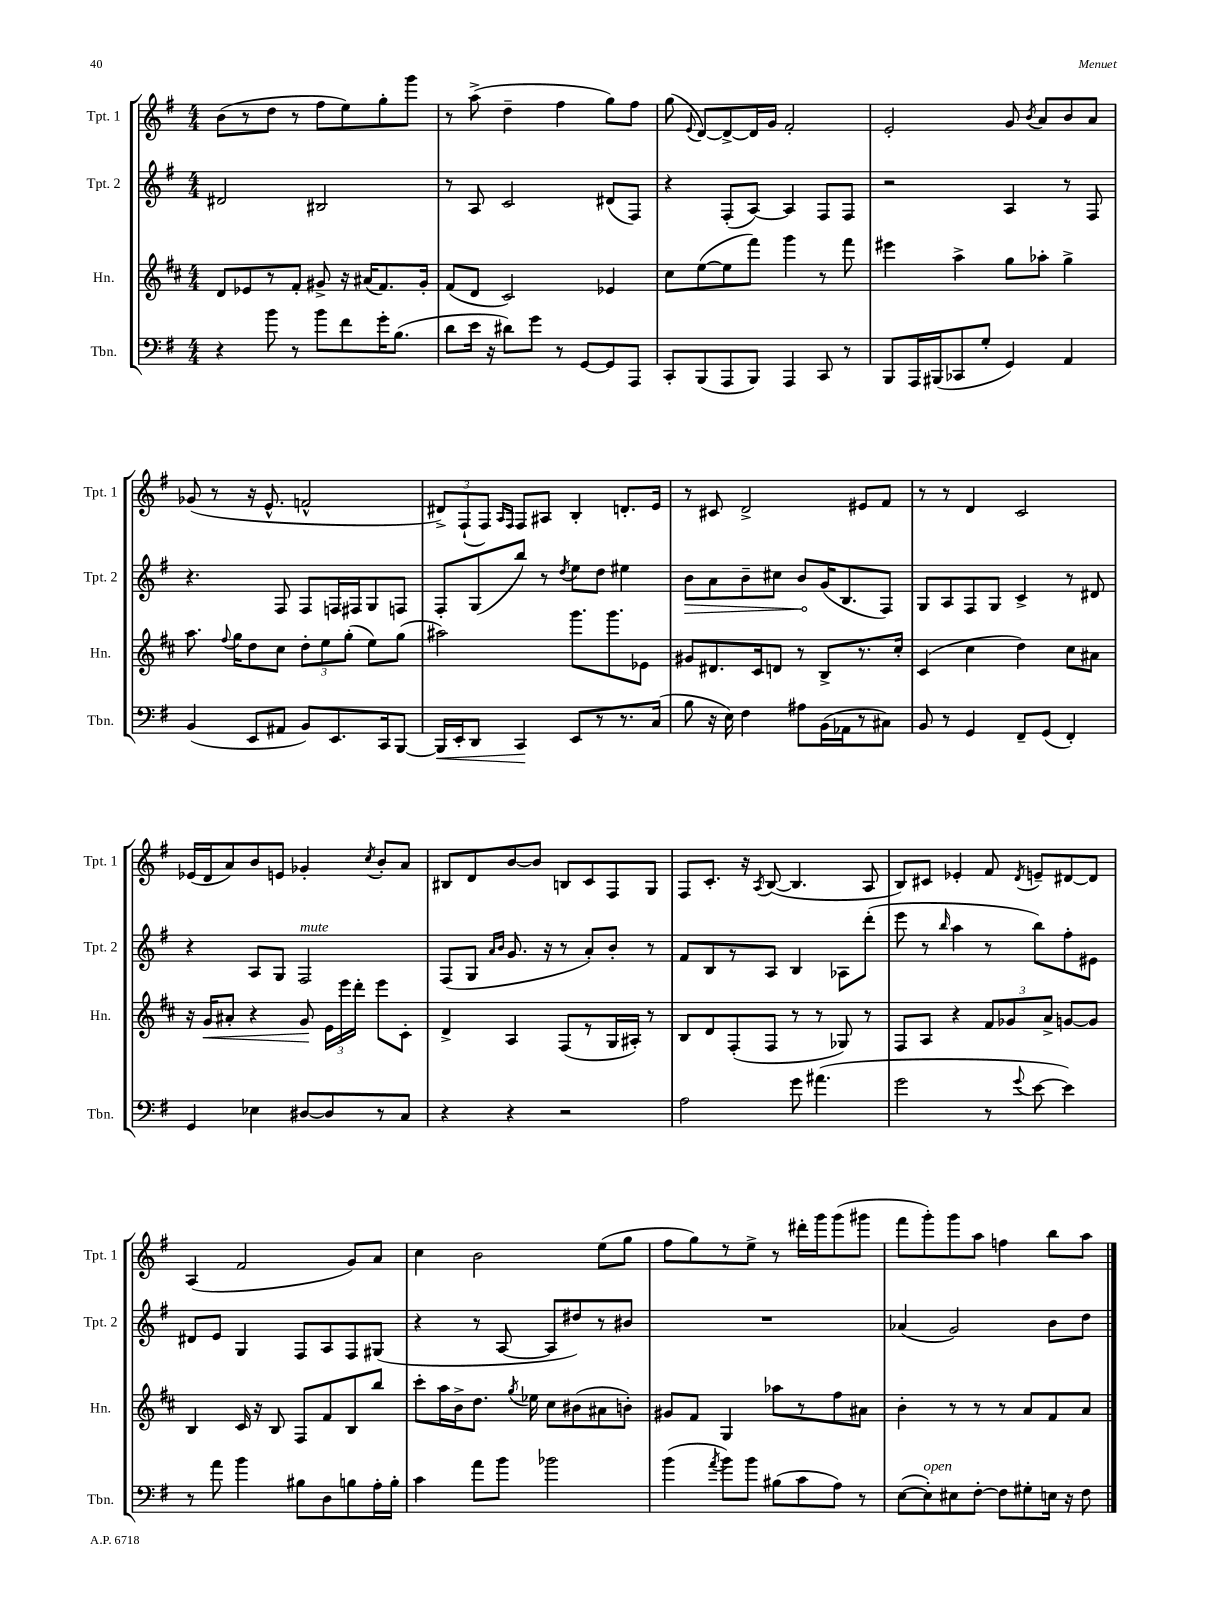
<<
\new StaffGroup <<
\new Staff = "s0" \with { instrumentName = "Tpt. 1" shortInstrumentName = "Tpt. 1" } {
    \clef treble \key g \major \numericTimeSignature \time 4/4
    \autoBeamOff b'8[( r8 d''8] r8 fis''8[ e''8) g''8-. g'''8] |
    r8 a''8->( d''4-- fis''4 g''8[) fis''8] |
    g''8( \appoggiatura { e'8 } d'8[~) d'8~-> d'16 g'16] fis'2-. |
    e'2-. g'8 \acciaccatura { b'8 } a'8[ b'8 a'8] |
    ges'8( r8 r16 e'8.-^ f'2-^ |
    \tuplet 3/2 { dis'8[->) fis8-!( fis8]) } \grace { a16[ fis16] } fis8[ ais8] b4-. d'8.[-. e'16] |
    r8 cis'8 d'2-> eis'8[ fis'8] |
    r8 r8 d'4 c'2 |
    ees'16[( d'16 a'8) b'8 e'8] ges'4-. \acciaccatura { c''8 } b'8[-. a'8] |
    bis8[ d'8 b'8~ b'8] b8[ c'8 fis8 g8] |
    fis8[ c'8.]-. r16 \acciaccatura { a8 } b8~( b4. a8 |
    b8[) cis'8] ees'4-. fis'8 \acciaccatura { d'8 } e'8[-- dis'8~ dis'8] |
    a4( fis'2 g'8[) a'8] |
    c''4 b'2 e''8[( g''8] |
    fis''8[ g''8) r8 e''8]-> r8 dis'''16[-. g'''16 g'''8( gis'''8] |
    fis'''8[ g'''8-.) g'''8 a''8] f''4 b''8[ a''8] \bar "|." |
}
\new Staff = "s1" \with { instrumentName = "Tpt. 2" shortInstrumentName = "Tpt. 2" } {
    \clef treble \key g \major \numericTimeSignature \time 4/4
    \autoBeamOff dis'2 bis2 |
    r8 a8 c'2 dis'8[( fis8]) |
    r4 fis8[-.( a8]~) a4 fis8[ fis8] |
    r2 a4 r8 fis8 |
    r4. fis8 fis8[ f16 fis16 g8 f8] |
    fis8[-. g8( b''8]) r8 \acciaccatura { d''8 } e''8[ d''8] eis''4 |
    \once \override Hairpin.circled-tip = ##t b'8[\> a'8 b'8-- cis''8] b'8[\! g'16( b8. fis8]) |
    g8[ a8 fis8 g8] c'4-> r8 dis'8 |
    r4 a8[ g8] fis2^\markup { \italic "mute" } |
    fis8[( g8] \grace { a'16[ b'16] } g'8. r16 r8 a'8[-.) b'8]-. r8 |
    fis'8[ b8 r8 a8] b4 aes8[ d'''8]-.( |
    e'''8 r8 \grace { b''16 } a''4 r8 b''8[) fis''8-. eis'8] |
    dis'8[ e'8] g4 fis8[ a8 fis8 gis8]( |
    r4 r8 a8~ a8[ dis''8) r8 bis'8] |
    R1 |
    aes'4( g'2) b'8[ d''8] \bar "|." |
}
\new Staff = "s2" \with { instrumentName = "Hn." shortInstrumentName = "Hn." } {
    \clef treble \key d \major \numericTimeSignature \time 4/4
    \autoBeamOff d'8[ ees'8 r8 fis'8]-. gis'8-> r16 ais'16[( fis'8.) gis'16]-. |
    fis'8[( d'8] cis'2) ees'4 |
    cis''8[ e''8~( e''8 fis'''8]) g'''4 r8 fis'''8 |
    eis'''4 a''4-> g''8[ aes''8]-. g''4-> |
    a''8. \appoggiatura { fis''8 } g''16[ d''8 cis''8] \tuplet 3/2 { d''8[-. e''8 g''8]-.( } e''8[) g''8]( |
    ais''2) g'''8.[ g'''8. ees'8] |
    gis'8[ dis'8. cis'16 d'8] r8 b8[-> r8. cis''16]-. |
    cis'4( cis''4 d''4) cis''8[ ais'8] |
    r16 g'16[\< ais'8]-. r4 g'8\! \tuplet 3/2 { e'16[ e'''16 d'''16]-. } e'''8[ cis'8]-. |
    d'4-> a4 fis8[( r8 g16 ais16]-.) r8 |
    b8[ d'8 fis8-.( fis8] r8 r8 ges8) r8 |
    fis8[ a8] r4 \tuplet 3/2 { fis'8[ ges'8 a'8]-> } g'8[~ g'8] |
    b4 cis'16 r16 b8 fis8[ fis'8 b8 b''8] |
    cis'''8[-. a''16 b'16-> d''8.] \acciaccatura { g''8 } ees''16 cis''8[ bis'8( ais'8 b'8]-.) |
    gis'8[ fis'8] g4 aes''8[ r8 fis''8 ais'8] |
    b'4-. r8 r8 r8 a'8[ fis'8 a'8] \bar "|." |
}
\new Staff = "s3" \with { instrumentName = "Tbn." shortInstrumentName = "Tbn." } {
    \clef bass \key g \major \numericTimeSignature \time 4/4
    \autoBeamOff r4 b'8 r8 b'8[ fis'8 g'16-. b8.]( |
    d'8[ e'16] r16 dis'8[) g'8] r8 g,8[~ g,8 a,,8] |
    c,8[-. b,,8( a,,8 b,,8]) a,,4 c,8 r8 |
    b,,8[ a,,16 bis,,16( ces,8 g8]-. g,4) a,4 |
    b,4( e,8[ ais,8] b,8[) e,8. c,16 b,,8]~ |
    b,,16[\< e,16-. d,8] c,4\! e,8[ r8 r8. c16]( |
    b8 r16 e16) fis4 ais8[ b,16( aes,16 r8 cis8]) |
    b,8 r8 g,4 fis,8[-- g,8]( fis,4-.) |
    g,4 ees4 dis8[~ dis8 r8 c8] |
    r4 r4 r2 |
    a2 g'8 ais'4.( |
    g'2 r8 \appoggiatura { g'8 } e'8~ e'4) |
    r8 a'8 b'4 bis8[ d8 b8 a16-. b16]-. |
    c'4 a'8[ b'8] bes'2 |
    b'4( \acciaccatura { a'8 } b'8[) b'8] bis8[( c'8 a8]) r8 |
    e8[~( e8-.^\markup { \italic "open" }) eis8 fis8]~-. fis8[ gis8-. e16] r16 fis8 \bar "|." |
}
>>
>>
\layout { \context { \Score \remove "Bar_number_engraver" } }
